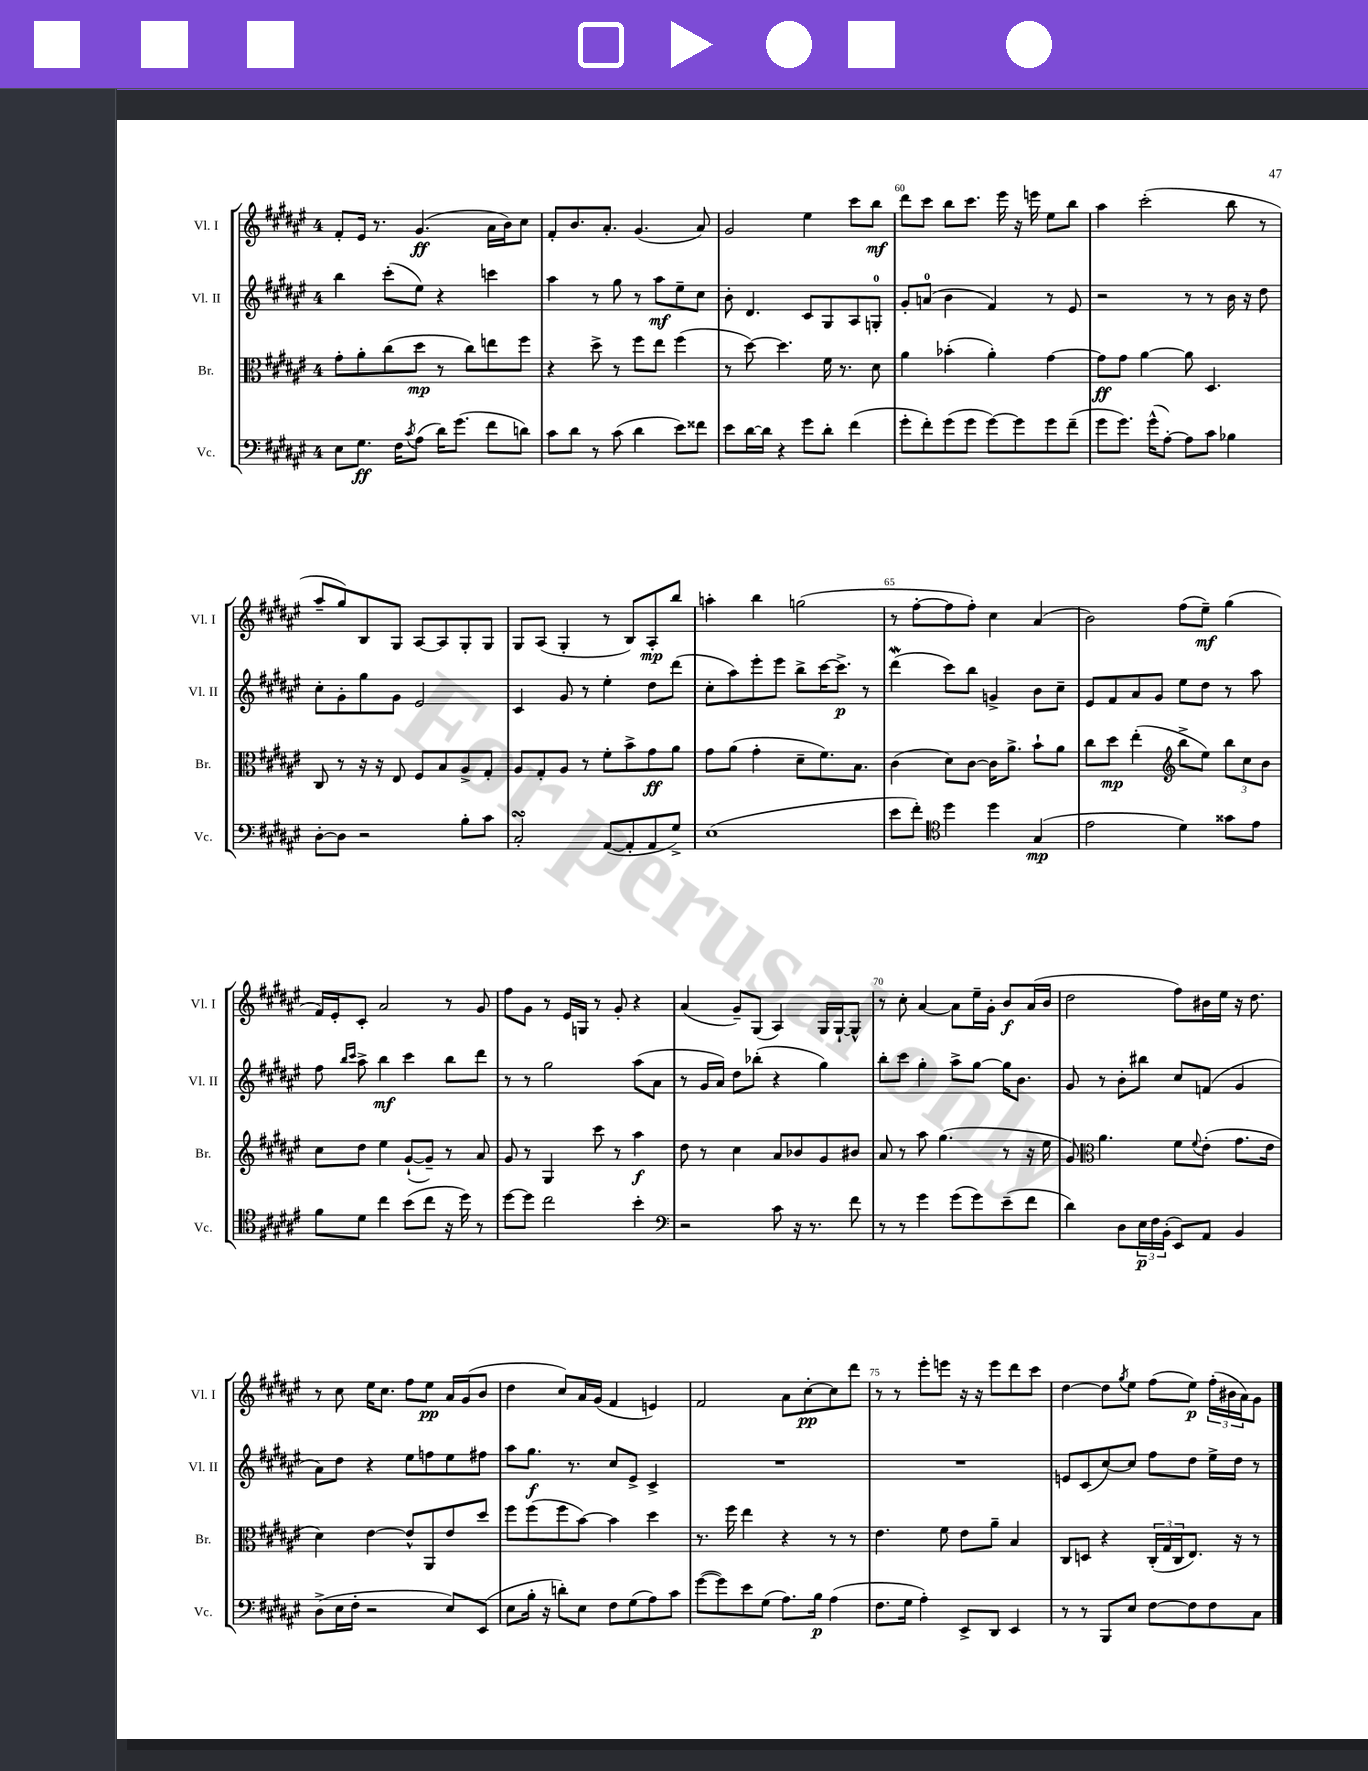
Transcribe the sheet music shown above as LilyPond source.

<<
\new StaffGroup <<
\new Staff = "s0" \with { instrumentName = "Vl. I" shortInstrumentName = "Vl. I" } {
    \clef treble \key fis \major \once \override Staff.TimeSignature.style = #'single-digit \time 4/4
    fis'8-. eis'16 r8. gis'4.\ff( ais'16 b'16) cis''8 |
    fis'8-. b'8. ais'8.-. gis'4.( ais'8) |
    gis'2 eis''4 cis'''8 b''8\mf |
    dis'''8 cis'''8 b''8 cis'''8. eis'''16 r16 e'''16 eis''8 b''8 |
    ais''4 cis'''2-.( b''8 r8 |
    ais''8-- gis''8) b8 gis8 ais8~ ais8 gis8-. gis8 |
    gis8 ais8( gis4-. r8 b8) ais8-.\mp b''8 |
    a''4-. b''4 g''2( |
    r8 fis''8~-. fis''8 fis''8-.) cis''4 ais'4( |
    b'2) fis''8( eis''8--\mf) gis''4( |
    fis'16) eis'16-. cis'8-. ais'2 r8 gis'8 |
    fis''8 gis'8 r8 eis'16 g16 r8 gis'8-. r4 |
    ais'4( gis'8--) gis8( ais4) gis16 gis16~-! gis8-^ |
    r8 cis''8-. ais'4~ ais'8 eis''16-- gis'16-. b'8\f ais'16( b'16 |
    dis''2 fis''8) bis'16 eis''16 r16 dis''8. |
    r8 cis''8 eis''16 cis''8. fis''8 eis''8\pp ais'16 gis'16( b'8 |
    dis''4 cis''8) ais'16 gis'16( fis'4 e'4) |
    fis'2 ais'8 cis''8~-.\pp cis''8 dis'''8 |
    r8 r8 eis'''8-. e'''8 r16 r16 e'''8 dis'''8 cis'''8 |
    dis''4~ dis''8 \acciaccatura { gis''8 } eis''8 fis''8( eis''8\p) \tuplet 3/2 { fis''16-.( bis'16 ais'16) } gis'8 \bar "|." |
}
\new Staff = "s1" \with { instrumentName = "Vl. II" shortInstrumentName = "Vl. II" } {
    \clef treble \key fis \major \once \override Staff.TimeSignature.style = #'single-digit \time 4/4
    b''4 cis'''8-.( eis''8) r4 c'''4 |
    ais''4 r8 gis''8 r8 ais''8\mf eis''8-- cis''8 |
    b'8-. dis'4. cis'8 gis8 ais8 g8-0-. |
    gis'8-. a'8-0( b'4 fis'4) r8 eis'8 |
    r2 r8 r8 b'16 r16 dis''8 |
    cis''8-. gis'8-. gis''8 gis'8 eis'2 |
    cis'4 gis'8 r8 eis''4-. dis''8 dis'''8( |
    cis''8-. ais''8) eis'''8-. eis'''8 b''8-> cis'''16~ cis'''8.->\p r8 |
    dis'''4\mordent( cis'''8) b''8 g'4-> b'8 cis''8-- |
    eis'8 fis'8 ais'8 gis'8 eis''8 dis''8 r8 ais''8 |
    fis''8 \grace { b''16 cis'''16 } ais''8-> b''4\mf cis'''4 b''8 dis'''8 |
    r8 r8 gis''2 ais''8( ais'8 |
    r8 gis'16 ais'16) dis''8 bes''8-.( r4 gis''4) |
    b''8-. cis'''8 gis''4-. ais''8-> gis''8~ gis''16 b'8. |
    gis'8 r8 b'8-. bis''8 cis''8 f'8( gis'4 |
    ais'8) dis''8 r4 eis''8 f''8 eis''8 fis''8 |
    ais''8 gis''8.\f r8. cis''8 eis'8-> cis'4-> |
    R1 |
    R1 |
    e'8 cis'8( cis''8~) cis''8 fis''8 dis''8 eis''16-> dis''16 r8 \bar "|." |
}
\new Staff = "s2" \with { instrumentName = "Br." shortInstrumentName = "Br." } {
    \clef alto \key fis \major \once \override Staff.TimeSignature.style = #'single-digit \time 4/4
    gis'8-. ais'8-. cis''8( dis''8\mp r8 cis''8) e''8 fis''8 |
    r4 dis''8-> r8 fis''8 eis''8 fis''4( |
    r8 dis''8~) dis''4. fis'16 r8. dis'8 |
    ais'4 bes'4-.( ais'4-.) gis'4~ |
    gis'8\ff gis'8 ais'4~ ais'8 dis4. |
    cis8 r8 r16 r16 eis8 fis8 b8 ais8-> gis8-. |
    ais8 gis8-. ais8 r8 fis'8-. b'8-> gis'8\ff ais'8 |
    gis'8 ais'8( gis'4-. dis'8-- fis'8.) b8. |
    cis'4( dis'8) cis'8~ cis'16 ais'8.-> b'8-! ais'8 |
    cis''8 dis''8\mp eis''4-.( \clef treble b''8-> eis''8) \tuplet 3/2 { b''8 cis''8 b'8 } |
    cis''8 dis''8 eis''4 gis'8~-!( gis'8--) r8 ais'8 |
    gis'8 r8 gis4 cis'''8 r8 ais''4\f |
    dis''8 r8 cis''4 ais'8 bes'8 gis'8 bis'8 |
    ais'8 r8 ais''8 gis''4.( r8 r16 eis''16 |
    gis'8) \clef alto ais'4. fis'8 \appoggiatura { fis'8 } eis'8-.( gis'8. eis'16 |
    dis'4) eis'4~ eis'8-^ ais,8 eis'8 dis''8 |
    fis''8 fis''8( fis''8 b'8~) b'4 dis''4 |
    r8. fis''16 eis''4 r4 r8 r8 |
    eis'4. fis'8 eis'8 ais'8-- b4 |
    cis8 d8 r4 \tuplet 3/2 { cis16-.( gis16 cis16 } eis8.) r16 r8 \bar "|." |
}
\new Staff = "s3" \with { instrumentName = "Vc." shortInstrumentName = "Vc." } {
    \clef bass \key fis \major \once \override Staff.TimeSignature.style = #'single-digit \time 4/4
    eis8 gis8.\ff fis16 \acciaccatura { cis'8 } ais8( dis'16) gis'8.( fis'8 d'8) |
    cis'8 dis'8 r8 cis'8( dis'4 eis'8) fisis'8 |
    eis'8 dis'16~ dis'16 r4 gis'8 dis'8-. fis'4( |
    gis'8-. fis'8-.) gis'8( gis'8 gis'8~) gis'8 gis'8 fis'8--( |
    gis'8 gis'8.) gis'16-^( ais8~-.) ais8 cis'8 bes4 |
    dis8~-. dis8 r2 b8-. cis'8 |
    cis2-.\turn ais,8~( ais,8-. ais,8 gis8->) |
    eis1( |
    eis'8 fis'8-.) \clef tenor dis''4 dis''4 gis4\mp( |
    eis'2 dis'4) gisis'8 eis'8 |
    fis'8 dis'8 cis''4 b'8( cis''8 r16 dis''16) r8 |
    dis''8~ dis''8 cis''2 b'4-. |
    \clef bass r2 cis'8 r16 r8. fis'8 |
    r8 r8 gis'4 gis'8( gis'8) eis'8--( fis'8 |
    dis'4) dis8 \tuplet 3/2 { eis16\p fis16 b,16-.( } eis,8) ais,8 b,4 |
    dis8->( eis16 fis16-. r2 eis8) eis,8( |
    eis8 b16-. r16 d'8-.) eis8 fis8 gis8( ais8) cis'8 |
    gis'8~( gis'8) eis'8 gis8( ais8.) b16\p ais4( |
    fis8. gis16 ais4-.) eis,8-> dis,8 eis,4 |
    r8 r8 b,,8 eis8 fis8~ fis8 fis8 cis8 \bar "|." |
}
>>
>>
\layout { \context { \Score currentBarNumber = #57 \override BarNumber.break-visibility = ##(#f #t #t) barNumberVisibility = #(every-nth-bar-number-visible 5) } }
